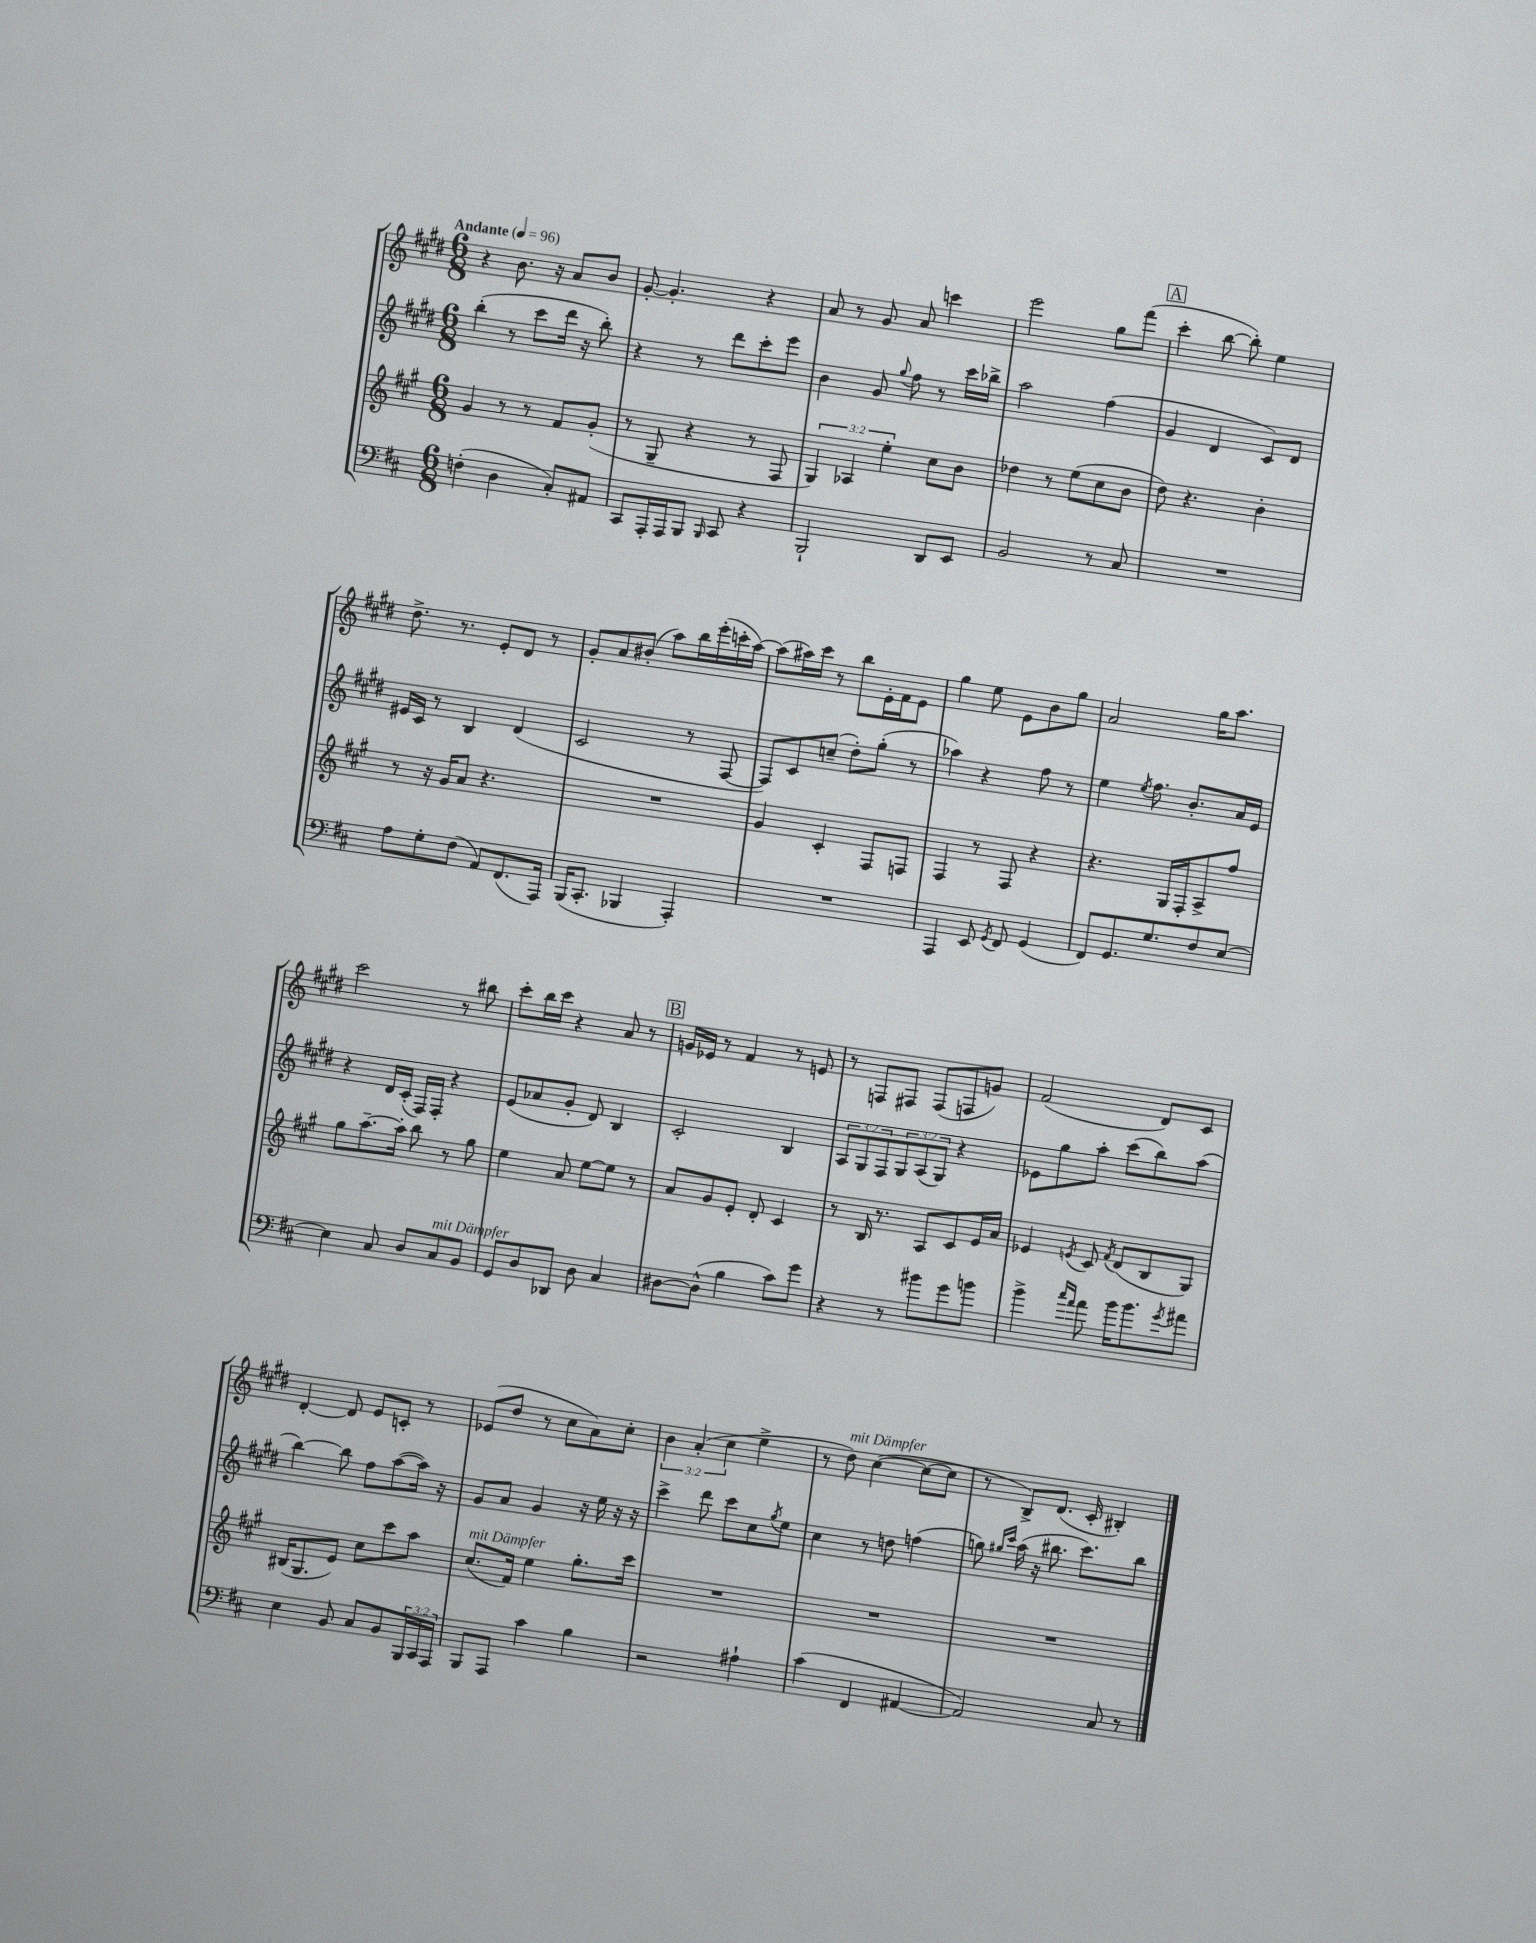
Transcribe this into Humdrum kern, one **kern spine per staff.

**kern	**kern	**kern	**kern
*staff4	*staff3	*staff2	*staff1
*clefF4	*clefG2	*clefG2	*clefG2
*k[f#c#]	*k[f#c#g#]	*k[f#c#g#d#]	*k[f#c#g#d#]
*M6/8	*M6/8	*M6/8	*M6/8
*MM96	*MM96	*MM96	*MM96
(4F'	4g#	(4bb'	4r
4D	8r	8r	8.b
.	8r	8ccc#	.
.	.	.	16r
8C#')	8f#	16ddd#	8a
.	.	16r	.
8AA#	(8g#'	8bb')	8b
=	=	=	=
8CC#	8r	4r	[8g#'
16AAA'	8G#~	.	4.g#']
16AAA	.	.	.
8BBB	4r	8r	.
16qqBBB	.	.	.
8CC#	.	8ddd#	.
4r	8r	8ccc#'	4r
.	8F#	8eee	.
=	=	=	=
2BBB`	6G#)	4b	8a
.	.	.	8r
.	6A-	.	.
.	.	8g#	8g#
.	6ee'	.	.
.	.	8qqgg#	.
.	.	8ff#	8a
8DD	8cc#	8r	4ccc
8EE	8b	16ccc#	.
.	.	16bb-^	.
=	=	=	=
2BB	4dd-	2aa	2eee
.	8r	.	.
.	(8ee	.	.
8r	8cc#	(4ff#	8gg#
8C#	8b	.	(8fff#
=	=	=	=
2.r	8dd)	4g#	4ccc#'
.	4.r	.	.
.	.	4d#	[8bb
.	.	.	8bb'])
.	4b'	8c#)	4ee
.	.	8d#	.
=	=	=	=
8A	8r	16e#	8.dd#^
.	.	16c#	.
8G'	16r	8r	.
.	16g#	.	8.r
(8F#	8a	4B	.
8AA)	4.r	.	8e'
(8.FF#	.	(4d#	8d#
.	.	.	8r
16AAA)	.	.	.
=	=	=	=
(16BBB	2.r	2c#	8g#'
8.CC#'	.	.	.
.	.	.	8a
4BBB-	.	.	(8b#'
.	.	.	8aa)
4AAA')	.	8r	16bb
.	.	.	(16eee'
.	.	[8F#	16ccc'
.	.	.	[16aa)
=	=	=	=
2.r	4g#	8F#])	(8aa]
.	.	8c#	16aa#)
.	.	.	16ccc#
.	4c#'	(8cc~	8r
.	.	8dd#')	8bb
.	8F#	(8gg#'	16e'
.	.	.	16f#
.	8F	8r	8e
=	=	=	=
4AAA	4F#	4aa-)	4gg#
8EE	8r	4r	8ee
8qGG	.	.	.
8FF#	8F#	.	8e
(4GG	4r	8ff#	8b
.	.	8r	8gg#
=	=	=	=
8FF#)	4.r	4ee	2a
8.GG	.	.	.
.	.	8qee	.
.	.	8.ff#	.
8.G	.	.	.
.	16G#	.	.
.	16F#'	8.b'	.
8F#	8A^	.	16gg#
.	.	.	8.aa
[8E	8ff#	16a	.
.	.	16e	.
=	=	=	=
4E]	8gg#	4r	2ccc#
.	[8.aa~	.	.
8C#	.	16d#	.
.	16aa']	(16c#'	.
8D	8bb	16F#)	.
.	.	16F#'	.
8C#	8r	4r	8r
8BB	8gg#	.	8bb#
=	=	=	=
8GG	4ee	(8e	8ccc#'
8D	.	8a-	16bb
.	.	.	16ccc#
8DD-	8a	8g#'	4r
8D	[8ee	8d#)	.
4C#	8ee]	4B	8a
.	8r	.	8r
=	=	=	=
[8D#	8a	2c#'	16g
.	.	.	16e-
(8D#^^]	8g#	.	8r
4B	8e'	.	4f#
.	8d'	.	.
8c#)	4c#	4B	8r
8g	.	.	8e
=	=	=	=
4r	8r	12A	8r
.	.	12G#	.
.	16B	.	8F
.	.	12F#	.
.	8.r	.	.
8r	.	12G#	8F#
.	.	(12A	.
8b#	8A	.	(8F#
.	.	12G#)	.
8g	8c#	4r	8F
8b	16e	.	8g)
.	16a	.	.
=	=	=	=
4b^	4e-	8e-	(2f#
.	.	8gg#	.
16qqcc#	.	.	.
16qqa	8qe	.	.
8a	8c#	8aa'	.
.	8qf#	.	.
16b	(8d	(8ccc#	.
8.b	.	.	.
.	8B	8bb)	8d#)
8qg	.	.	.
8a#	8G#)	(8aa	8c#
=	=	=	=
4E	(16B#	[4bb)	[4d#'
.	8.G#	.	.
8BB	8e)	8bb]	8d#]
8C#	8cc#	8ff#	8e
8BB	8ccc#	([8aa	8c'
24BBB	8aa	16aa])	8r
24CC#	.	.	.
.	.	16r	.
24AAA	.	.	.
=	=	=	=
8BBB	(8.cc#	8g#	(8e-
8AAA	.	8a	8dd#
.	16f#)	.	.
4c#	4ee	4g#	8r
.	.	.	8cc#
4B	8.gg#'	16r	8a)
.	.	16ee	.
.	.	16r	8cc#'
.	16ccc#	16r	.
=	=	=	=
2r	2.r	4ccc#^	6b
.	.	.	(6a'
.	.	8ddd#	.
.	.	.	6cc#
.	.	8ccc#	.
4A#`	.	8cc#	4ee^
.	.	8qgg#	.
.	.	8ee	.
=	=	=	=
(4c#	2.r	4cc#	8r
.	.	.	8dd#)
4FF#	.	8r	([4cc#
.	.	8dd	.
[4AA#	.	(4ff	8cc#_
.	.	.	8cc#]
=	=	=	=
2AA#])	2.r	8gg)	8r
.	.	16qqgg#	.
.	.	16qqccc#	.
.	.	(16aa	8B^)
.	.	16r	.
.	.	8.bb#	(8.d#
.	.	8.ccc#)	16c#'
8C#	.	.	4B#')
8r	.	8bb#	.
==	==	==	==
*-	*-	*-	*-
